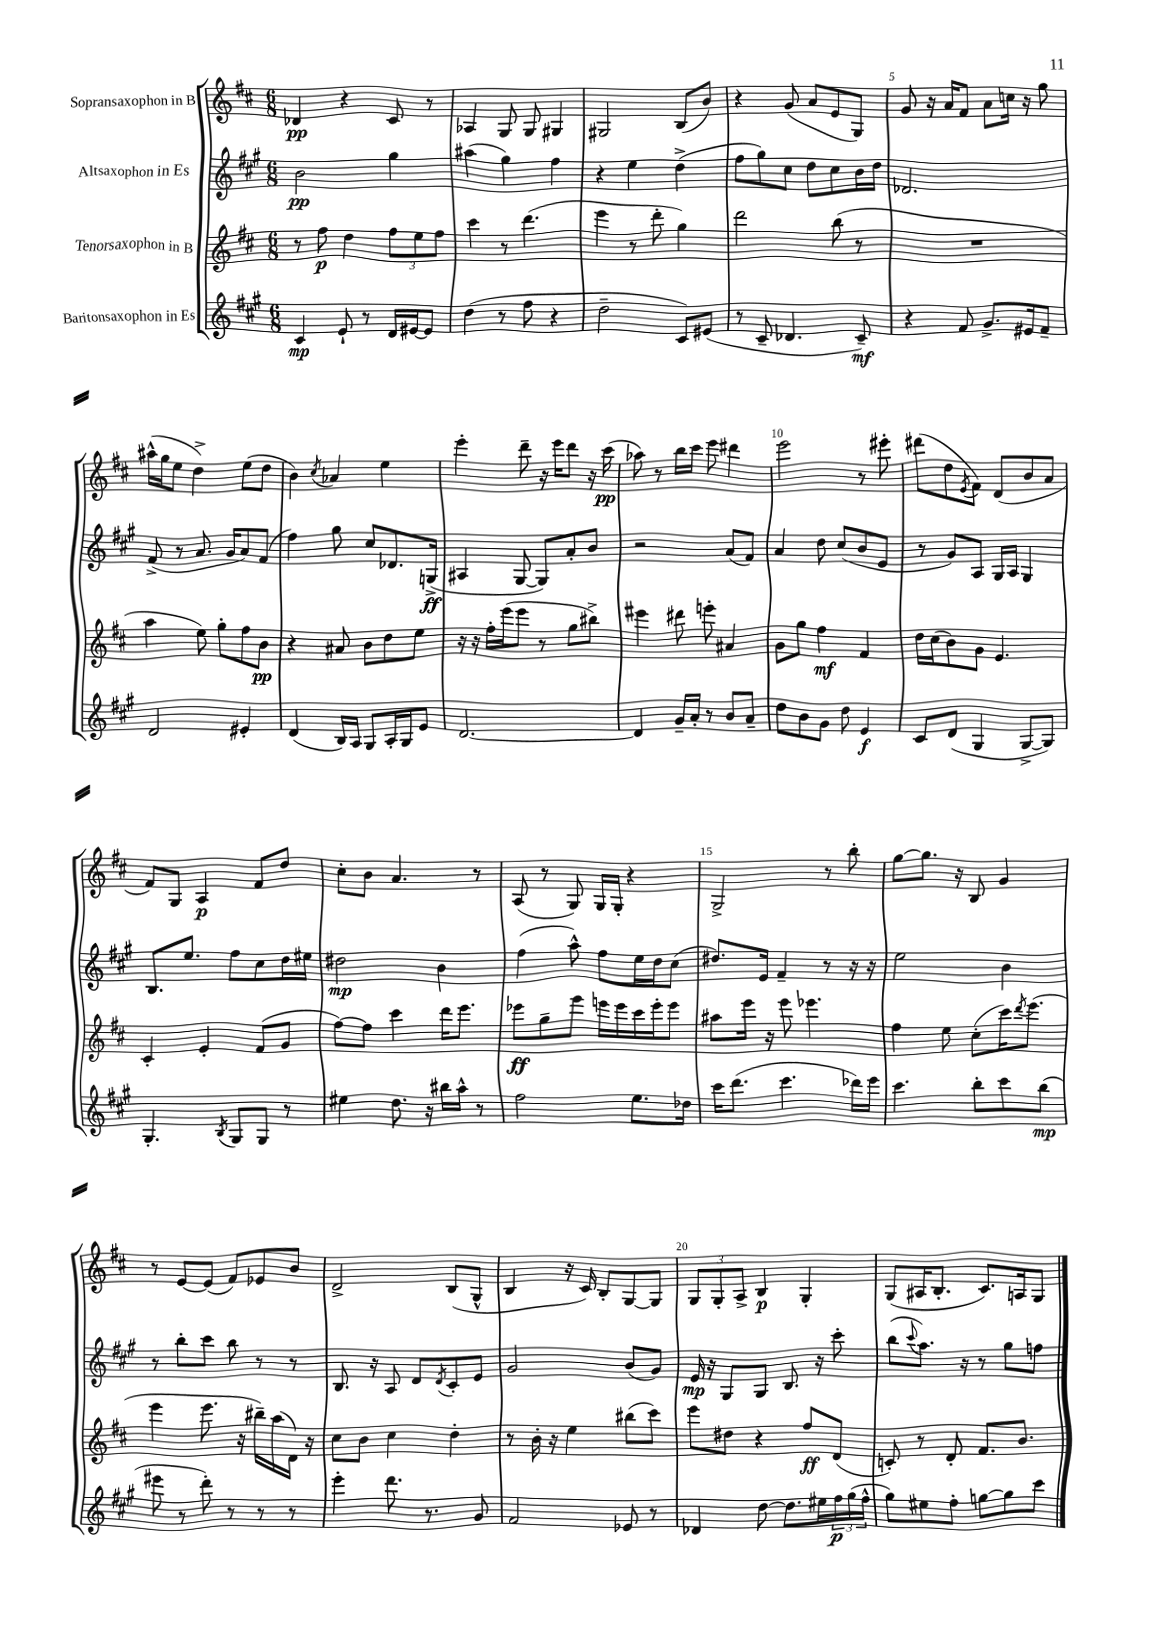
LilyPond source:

<<
\new StaffGroup <<
\new Staff = "s0" \with { instrumentName = "Sopransaxophon in B" } {
    \clef treble \key d \major \numericTimeSignature \time 6/8
    des'4\pp r4 cis'8 r8 |
    aes4 g8 g8 gis4 |
    gis2 b8( b'8) |
    r4 g'8( a'8 e'8 g8) |
    g'8 r16 a'16 fis'8 a'8 c''16 r16 g''8 |
    ais''16-^( g''16 e''8 d''4->) e''8( d''8 |
    b'4) \acciaccatura { cis''8 } aes'4 e''4 |
    e'''4-. d'''8-- r16 e'''16 d'''8 r16 cis'''16\pp( |
    aes''8) r8 b''16 cis'''16 e'''8 dis'''4 |
    e'''2 r8 eis'''8-. |
    dis'''8( d''8 \acciaccatura { e'8 } fis'8) d'8( b'8 a'8 |
    fis'8) g8 a4\p fis'8 d''8 |
    cis''8-. b'8 a'4. r8 |
    a8( r8 g8) g16 g16-. r4 |
    g2-> r8 b''8-. |
    g''8~ g''8. r16 b8 g'4 |
    r8 e'8~ e'8( fis'8) ees'8 b'8 |
    d'2-> b8( g8-^ |
    b4 r16 cis'16) b8-. g8~ g8 |
    \tuplet 3/2 { g8 g8-. a8-> } b4\p g4-. |
    g8( ais16 b8.-. cis'8.) a16 g8 \bar "|." |
}
\new Staff = "s1" \with { instrumentName = "Altsaxophon in Es" } {
    \clef treble \key a \major \numericTimeSignature \time 6/8
    b'2\pp gis''4 |
    ais''4( gis''4) fis''4 |
    r4 e''4 d''4->( |
    fis''8 gis''8) cis''8 d''8 cis''8 b'16 d''16 |
    des'2. |
    fis'8->( r8 a'8. gis'16 a'8) fis'8( |
    fis''4) gis''8 cis''8 des'8. g16->\ff( |
    ais4 gis8~ gis8) a'8-. b'8 |
    r2 a'8( fis'8) |
    a'4 d''8 cis''8( b'8 e'8 |
    r8 gis'8) a8 gis16 a16 gis4 |
    b8. e''8. fis''8 cis''8 d''16 eis''16 |
    dis''2\mp b'4 |
    fis''4( a''8-^) fis''8 e''16 d''16 cis''8( |
    dis''8.) e'16 fis'4-- r8 r16 r16 |
    e''2 b'4 |
    r8 b''8-. cis'''8 b''8 r8 r8 |
    b8. r16 a8 d'8 \acciaccatura { d'8 } cis'8-. e'8 |
    gis'2 b'8( gis'8) |
    e'16\mp r16 gis8 gis8 b8. r16 cis'''8-. |
    b''8( \appoggiatura { cis'''8 } a''8.) r16 r8 gis''8 f''8 \bar "|." |
}
\new Staff = "s2" \with { instrumentName = "Tenorsaxophon in B" } {
    \clef treble \key d \major \numericTimeSignature \time 6/8
    r8 fis''8\p d''4 \tuplet 3/2 { fis''8 e''8 fis''8 } |
    cis'''4 r8 d'''4.( |
    e'''4 r8 d'''8-. g''4) |
    d'''2 b''8( r8 |
    R2. |
    a''4 e''8) g''8-. fis''8 b'8\pp |
    r4 ais'8 b'8 d''8 e''8 |
    r16 r16 fis''16-. e'''16( e'''8 r8 g''8 bis''8->) |
    eis'''4 dis'''8 e'''8-. ais'4 |
    g'8 g''8 fis''4\mf fis'4 |
    d''16 cis''16( b'8) g'8 e'4. |
    cis'4-. e'4-. fis'8( g'8 |
    fis''8~) fis''8 cis'''4 d'''16 e'''8. |
    ees'''8\ff g''8-- ees'''8 e'''16 e'''16 cis'''16 e'''16-. e'''8 |
    ais''8 e'''16 r16 e'''8 ees'''4. |
    fis''4 e''8 cis''8-.( cis'''16) \acciaccatura { d'''8 } e'''8.( |
    e'''4 e'''8. r16 bis''16--) a''16( d'16) r16 |
    cis''8 b'8 cis''4 d''4-. |
    r8 b'16-. r16 e''4 bis''8( cis'''8) |
    e'''8 dis''8 r4 fis''8\ff d'8( |
    c'8-.) r8 d'8-. fis'8. b'8. \bar "|." |
}
\new Staff = "s3" \with { instrumentName = "Baritonsaxophon in Es" } {
    \clef treble \key a \major \numericTimeSignature \time 6/8
    cis'4\mp e'8-! r8 d'16 eis'16~ eis'8 |
    d''4( r8 fis''8 r4 |
    d''2-- cis'8) eis'8( |
    r8 cis'8-- des'4. cis'8--\mf) |
    r4 fis'8 gis'8.-> eis'16 fis'8-- |
    d'2 eis'4-. |
    d'4( b16) a16 gis8 a16-. gis16 e'8 |
    d'2.~ |
    d'4 gis'16-- a'16-. r8 b'8 a'8-- |
    d''8 b'8 gis'8 d''8 e'4\f |
    cis'8 d'8( gis4 gis8~-> gis8) |
    gis4.-. \acciaccatura { b8 } gis8 gis8 r8 |
    eis''4 d''8. r16 bis''16 a''16-^ r8 |
    fis''2 e''8. des''16 |
    cis'''16 d'''8.( cis'''4. des'''16) e'''16 |
    cis'''4. b''8-. cis'''8 b''8\mp( |
    eis'''8 r8 d'''8-.) r8 r8 r8 |
    e'''4-. d'''8. r8. gis'8 |
    fis'2 ees'8 r8 |
    des'4 d''8~ d''8. eis''16 \tuplet 3/2 { fis''16\p gis''16( fis''16-^ } |
    gis''8) eis''8 fis''8-. g''8~ g''8 cis'''8 \bar "|." |
}
>>
>>
\layout { \context { \Score \override BarNumber.break-visibility = ##(#f #t #t) barNumberVisibility = #(every-nth-bar-number-visible 5) } }
